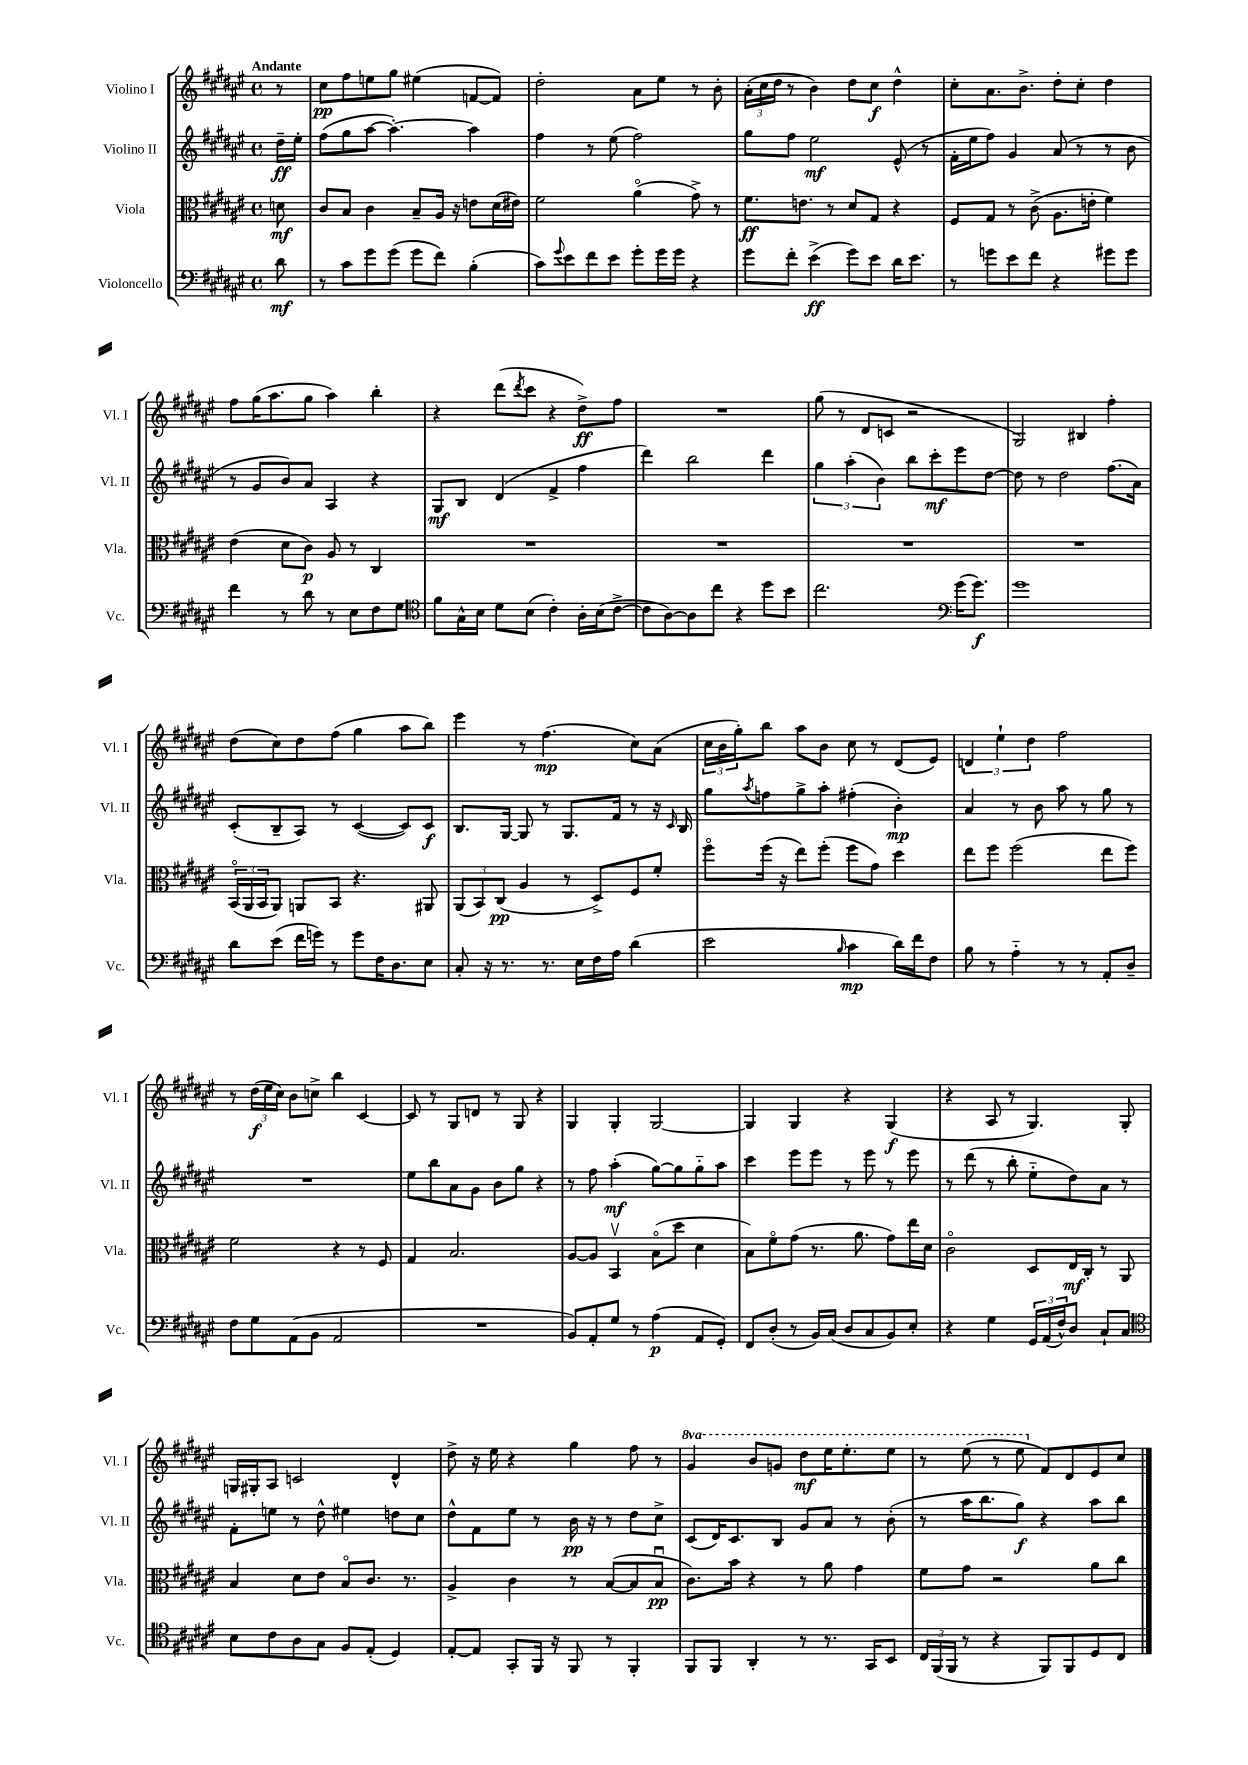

**kern	**kern	**kern	**kern
*staff4	*staff3	*staff2	*staff1
*clefF4	*clefC3	*clefG2	*clefG2
*k[f#c#g#d#a#e#]	*k[f#c#g#d#a#e#]	*k[f#c#g#d#a#e#]	*k[f#c#g#d#a#e#]
*M4/4	*M4/4	*M4/4	*M4/4
*met(c)	*met(c)	*met(c)	*met(c)
8d#	8d	16dd#~	8r
.	.	16ee#'	.
=	=	=	=
8r	8c#	(8ff#	8cc#
8c#	8B	8gg#	8ff#
8g#	4c#	[8aa#	8ee
(8g#	.	4.aa#'_)	8gg#
8g#	8B~	.	(4ee#
8f#)	16A#	.	.
.	16r	.	.
(4B'	8e	4aa#]	[8f
.	(16d#	.	8f])
.	16e#)	.	.
=	=	=	=
8c#)	2f#	4ff#	2dd#'
8qqg#	.	.	.
8e#	.	.	.
8f#	.	8r	.
8e#	.	(8ee#	.
8g#'	(4a#o	2ff#)	8a#
16g#	.	.	8ee#
16g#	.	.	.
4r	8g#^)	.	8r
.	8r	.	8b'
=	=	=	=
8g#	8.f#	8gg#	(24a#'
.	.	.	24cc#
.	.	.	24dd#
8f#'	.	8ff#	8r
.	8.e	.	.
(4e#^	.	2ee#	4b)
.	8r	.	.
8g#)	8d#	.	8dd#
8e#	8G#	.	8cc#
16d#	4r	(8e#^^	4dd#^^
8.e#	.	.	.
.	.	8r	.
=	=	=	=
8r	8F#	16f#'	8cc#'
.	.	16ee#	.
8g	8G#	8ff#)	8.a#
8e#	8r	4g#	.
.	.	.	8.b^
8f#	(8c#^	.	.
4r	8.A#	(8a#	8dd#'
.	.	8r	8cc#'
.	16e'	.	.
8g#	4f#)	8r	4dd#
8g#	.	8b	.
=	=	=	=
4f#	(4e#	8r	8ff#
.	.	8g#	(16gg#
.	.	.	8.aa#
8r	8d#	8b)	.
8d#	8c#)	8a#	8gg#
8r	8A#	4A#	4aa#)
8E#	8r	.	.
8F#	4C#	4r	4bb'
8G#	.	.	.
=	=	=	=
*clefC4	*	*	*
8f#	1r	8G#	4r
16G#^^	.	8B	.
16B	.	.	.
8d#	.	(4d#	(8ddd#
.	.	.	8qddd#
(8B	.	.	8ccc#
4c#')	.	4f#^	4r
16A#'	.	4ff#	8dd#^)
(16B	.	.	.
[8c#^	.	.	8ff#
=	=	=	=
8c#]	1r	4ddd#)	1r
[8A#)	.	.	.
8A#]	.	2bb	.
8cc#	.	.	.
4r	.	.	.
8dd#	.	4ddd#	.
8b	.	.	.
=	=	=	=
2.cc#	1r	6gg#	(8gg#
.	.	.	8r
.	.	(6aa#'	.
.	.	.	8d#
.	.	6b)	.
.	.	.	8c
.	.	8bb	2r
.	.	8ccc#'	.
*clefF4	*	*	*
(16g#	.	8eee#	.
8.g#)	.	.	.
.	.	[8dd#	.
=	=	=	=
1g#	1r	8dd#]	2G#)
.	.	8r	.
.	.	2dd#	.
.	.	.	4B#
.	.	(8.ff#	4ff#'
.	.	16a#)	.
=	=	=	=
8d#	(24BBo	(8c#'	(8dd#
.	24AA#	.	.
.	24BB	.	.
(8e#	8AA#)	8B~	8cc#)
16f#	8AA	8A#)	8dd#
16g)	.	.	.
8r	8BB	8r	(8ff#
8g	4.r	([4c#	4gg#
16F#	.	.	.
8.D#	.	.	.
.	.	8c#])	8aa#
8E#	8AA#	8c#	8bb)
=	=	=	=
8C#'	(12AA#	8.B	4eee#
.	12BB)	.	.
16r	.	.	.
.	(12C#	.	.
8.r	.	[16G#	.
.	4A#	8G#]	8r
8.r	.	8r	(4.ff#
.	8r	8.G#	.
16E#	.	.	.
16F#	8D#^)	.	.
16A#	.	16f#	.
(4d#	8F#	8r	8cc#)
.	8f#'	16r	(8a#
.	.	16qqc#	.
.	.	16B	.
=	=	=	=
2e#	8ff#o	8gg#	24cc#
.	.	.	24b
.	.	.	24gg#')
.	.	8qaa#	.
.	(16ff#	8ff	8bb
.	16r	.	.
.	8ee#)	8gg#^	8aa#
.	(8ff#'	8aa#'	8b
16qqB	.	.	.
4c#	8ff#	(4ff#'	8cc#
.	8g#)	.	8r
16d#)	4dd#	4b')	(8d#
16f#	.	.	.
8F#	.	.	8e#)
=	=	=	=
8B	8ee#	4a#	6d
8r	8ff#	.	.
.	.	.	6ee#`
4A#'~	(2ff#	8r	.
.	.	.	6dd#
.	.	8b	.
8r	.	8aa#	2ff#
8r	.	8r	.
8AA#'	8ee#	8gg#	.
8D#~	8ff#)	8r	.
=	=	=	=
8F#	2f#	1r	8r
8G#	.	.	(24dd#
.	.	.	24ee#
.	.	.	24cc#)
(8AA#	.	.	8b
8BB	.	.	8cc^
2AA#	4r	.	4bb
.	8r	.	[4c#
.	8F#	.	.
=	=	=	=
1r	4G#	8ee#	8c#]
.	.	8bb	8r
.	2.B	8a#	8G#
.	.	8g#	8d
.	.	8b	8r
.	.	8gg#	8G#
.	.	4r	4r
=	=	=	=
8BB)	[8A#	8r	4G#
8AA#'	8A#]	8ff#	.
8G#	4BBv	(4aa#'	4G#'
8r	.	.	.
(4A#	(8Bo	[8gg#)	[2G#
.	8dd#	8gg#]	.
8AA#	4d#	8gg#'~	.
8GG#')	.	8aa#	.
=	=	=	=
8FF#	8B)	4ccc#	4G#]
(8D#'	8f#o	.	.
8r	(8g#	8eee#	4G#
16BB)	8.r	8eee#	.
(16C#	.	.	.
8D#	.	8r	4r
.	8.a#	.	.
8C#	.	8eee#	.
8BB)	8g#)	8r	(4G#
8E#'	16ee#	8eee#	.
.	16d#	.	.
=	=	=	=
4r	2c#o	8r	4r
.	.	(8ddd#	.
4G#	.	8r	8A#
.	.	8bb'	8r
24GG#	8D#	8ee#'~	4.G#)
(24AA#	.	.	.
24F#^^)	.	.	.
8D#	16E#	8dd#)	.
.	16C#'	.	.
8C#`	8r	8a#	.
8C#	8AA#	8r	8G#'
=	=	=	=
*clefC4	*	*	*
8B	4B	8f#'	16G
.	.	.	16G#'
8c#	.	8ee	8A#
8A#	8d#	8r	2c
8G#	8e#	8dd#^^	.
8F#	8Bo	4ee#	.
(8E#'	8.c#	.	.
4D#)	.	8dd	4d#^^
.	8.r	.	.
.	.	8cc#	.
=	=	=	=
[8E#'	4A#^	8dd#^^	8dd#^
8E#]	.	8f#	16r
.	.	.	16ee#
8GG#'	4c#	8ee#	4r
16FF#	.	8r	.
16r	.	.	.
8FF#	8r	16b	4gg#
.	.	16r	.
8r	([8B	8r	.
4FF#'	8B]	8dd#	8ff#
.	8Bu	8cc#^	8r
=	=	=	=
8FF#	8.c#)	(8c#	4gg#
8FF#	.	16d#)	.
.	16b	8.c#	.
4AA#'	4r	.	8bb
.	.	8B	8gg
8r	8r	8g#	8ddd#
8.r	8a#	8a#	16eee#
.	.	.	8.eee#'
.	4g#	8r	.
16GG#	.	.	.
8BB	.	(8b'	8eee#
=	=	=	=
24C#	8f#	8r	8r
(24FF#	.	.	.
24FF#	.	.	.
8r	8g#	16aa#	(8eee#
.	.	8.bb	.
4r	2r	.	8r
.	.	8gg#)	8eee#
8FF#)	.	4r	8f#)
8FF#	.	.	8d#
8D#	8a#	8aa#	8e#
8C#	8cc#	8bb	8cc#
==	==	==	==
*-	*-	*-	*-
